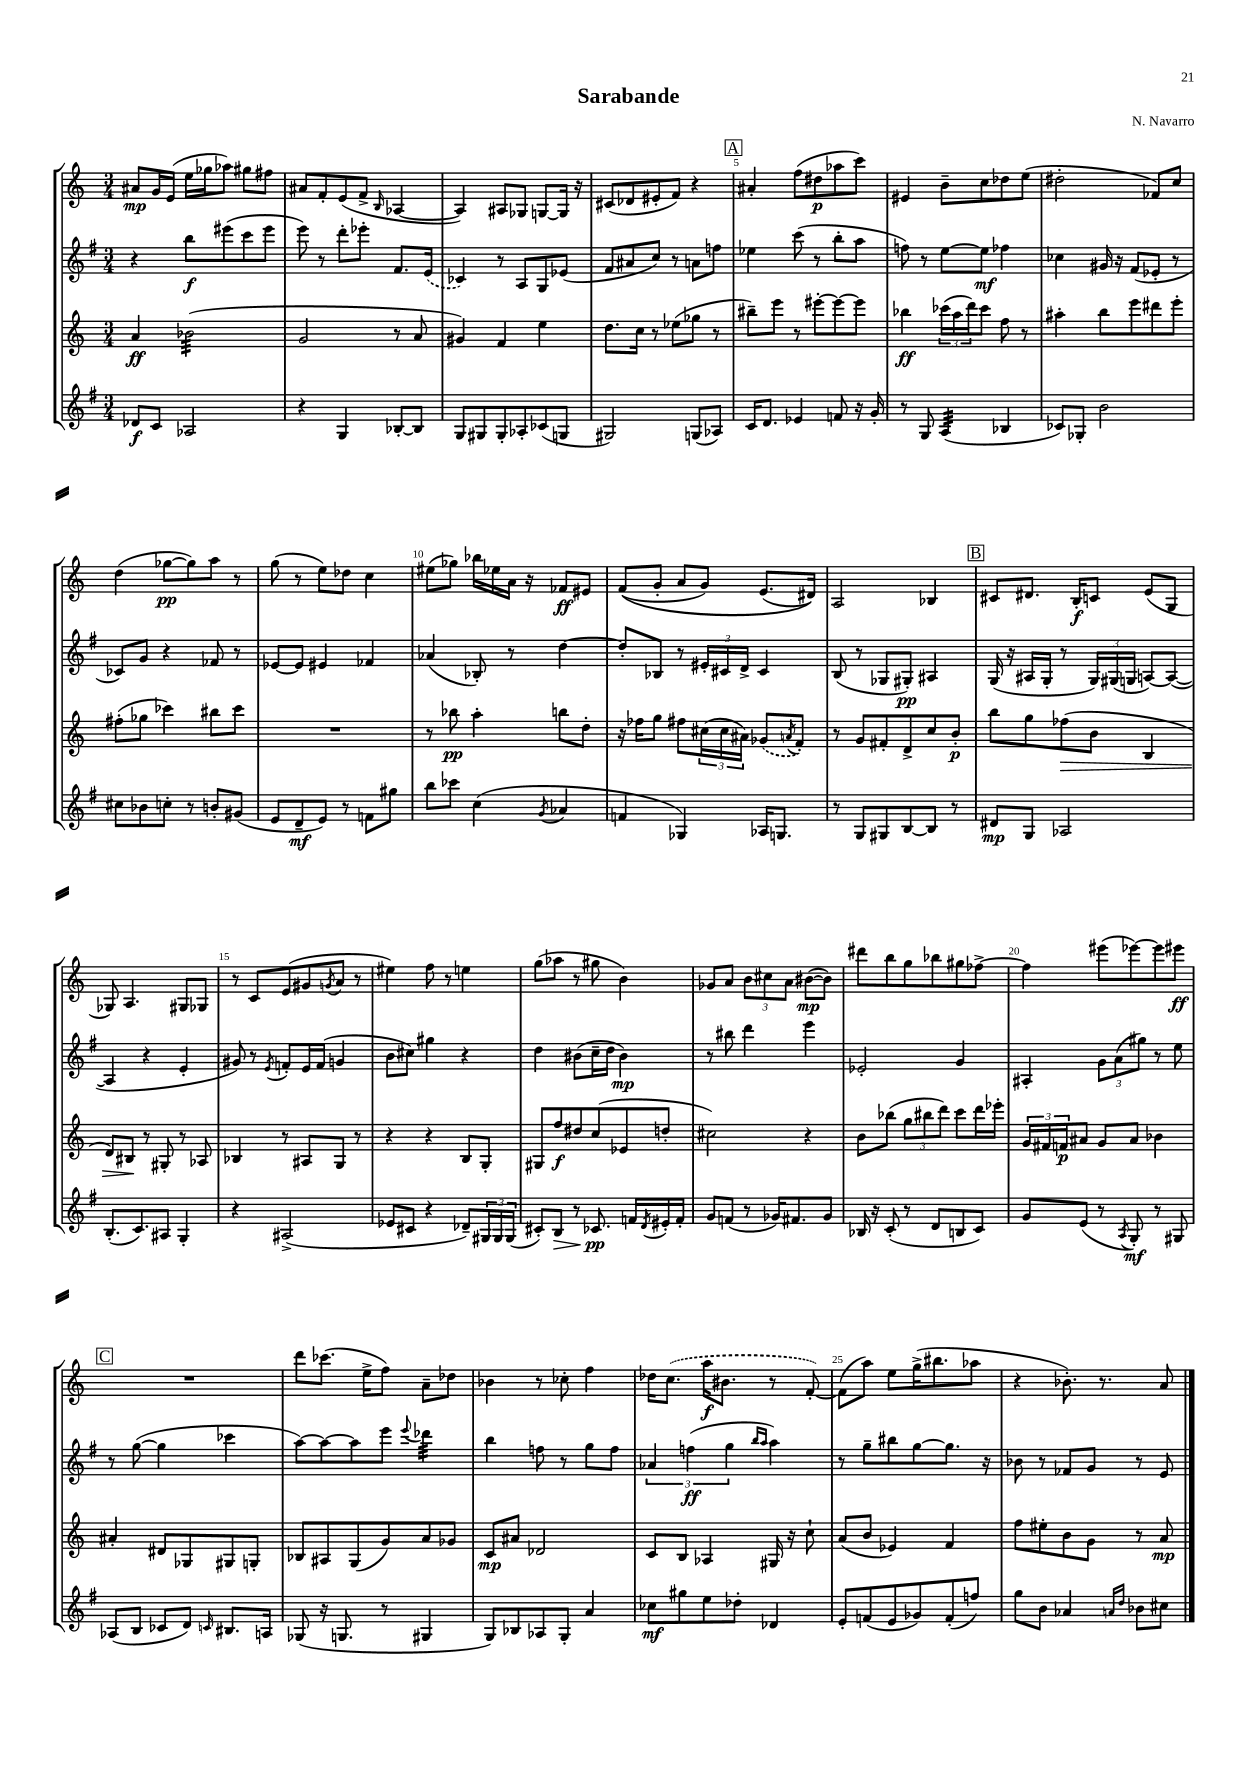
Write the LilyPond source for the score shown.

\header { title = "Sarabande" composer = "N. Navarro" }
<<
\new StaffGroup <<
\new Staff = "s0" {
    \clef treble \key c \major \numericTimeSignature \time 3/4
    ais'8\mp g'16 e'16( e''16 ges''16 aes''8) gis''8 fis''8 |
    ais'8 f'8-. e'8( f'8-> \grace { b16 } aes4~ |
    aes4) ais8 ges8 g8~ g16 r16 |
    cis'8( des'8 eis'8-. f'8) r4 |
    \mark \markup { \box "A" } ais'4-. f''8( dis''8\p aes''8 c'''8) |
    eis'4 b'8-- c''8 des''8 e''8( |
    dis''2-. fes'8) c''8 |
    d''4( ges''8~\pp ges''8) a''8 r8 |
    g''8( r8 e''8) des''8 c''4 |
    eis''8( ges''8) bes''16 ees''16 a'16 r16 fes'8\ff eis'8 |
    f'8(\( g'8-. a'8 g'8) e'8.( dis'16)\) |
    a2 bes4 |
    \mark \markup { \box "B" } cis'8 dis'8. b16-.\f c'8 e'8( g8 |
    ges8) a4. gis8 ges8 |
    r8 c'8 e'8( gis'8 \acciaccatura { g'8 } a'8 r8 |
    eis''4) f''8 r8 e''4 |
    g''8( aes''8 r8 gis''8 b'4) |
    ges'8 a'8 \tuplet 3/2 { b'8 cis''8 a'8 } bis'8~\mp( bis'8) |
    dis'''8 b''8 g''8 bes''8 gis''8 fes''8~-> |
    fes''4 eis'''8( ees'''8~) ees'''8 eis'''8\ff |
    \mark \markup { \box "C" } R2. |
    d'''8 ces'''8.( e''16-> f''8) a'8-- des''8 |
    bes'4 r8 ces''8-. f''4 |
    des''16 \once \slurDashed c''8.( a''16\f bis'8. r8 f'8~-.) |
    f'8( a''8) e''8 g''16->( bis''8. aes''8 |
    r4 bes'8.-.) r8. a'8 \bar "|." |
}
\new Staff = "s1" {
    \clef treble \key g \major \numericTimeSignature \time 3/4
    r4 b''8\f eis'''8( c'''8 eis'''8 |
    e'''8) r8 d'''8-. ees'''8-. fis'8. \once \slurDashed e'16( |
    ces'4) r8 a8 g8 ees'8( |
    fis'8 ais'8 c''8) r8 a'8 f''8 |
    \mark \markup { \box "A" } ees''4 c'''8( r8 b''8-. a''8 |
    f''8) r8 e''8~ e''8\mf fes''4 |
    ces''4 gis'16 r16 fis'8( ees'8-. r8 |
    ces'8) g'8 r4 fes'8 r8 |
    ees'8~ ees'8 eis'4 fes'4 |
    aes'4( bes8-.) r8 d''4~ |
    d''8-. bes8 r8 \tuplet 3/2 { eis'16-. cis'16 d'16-> } cis'4 |
    b8( r8 ges8 gis8-.\pp) ais4 |
    \mark \markup { \box "B" } g16( r16 ais16 g16-. r8 \tuplet 3/2 { g16) gis16( g16 } a8~) a8~( |
    a4 r4 e'4-. |
    gis'8) r8 \acciaccatura { e'8 } f'8-. e'16 f'16( g'4 |
    b'8 cis''8) gis''4 r4 |
    d''4 bis'8( c''16-- d''16 bis'4\mp) |
    r8 bis''8 d'''4 e'''4 |
    ees'2-. g'4 |
    ais4-. \tuplet 3/2 { g'8 a'8( gis''8) } r8 e''8 |
    \mark \markup { \box "C" } r8 g''8~( g''4 ces'''4 |
    a''8~) a''8~ a''8 e'''8 \appoggiatura { e'''8 } des'''4:32 |
    b''4 f''8 r8 g''8 f''8 |
    \tuplet 3/2 { aes'4 f''4\ff( g''4 } \grace { b''16 a''16 } a''4) |
    r8 g''8-- bis''8 g''8~ g''8. r16 |
    bes'8 r8 fes'8 g'8 r8 e'8 \bar "|." |
}
\new Staff = "s2" {
    \clef treble \key c \major \numericTimeSignature \time 3/4
    a'4\ff bes'2:32( |
    g'2 r8 a'8 |
    gis'4) f'4 e''4 |
    d''8. c''16 r8 ees''8( ges''8 r8 |
    \mark \markup { \box "A" } bis''8--) e'''8 r8 eis'''8~-. eis'''8~ eis'''8 |
    bes''4\ff \tuplet 3/2 { ces'''16( a''16 d'''16) } ces'''8 f''8 r8 |
    ais''4-. b''8 e'''8 dis'''8 e'''8-. |
    fis''8-.( ges''8 ces'''4) bis''8 ces'''8 |
    R2. |
    r8 bes''8\pp a''4-. b''8 d''8-. |
    r16 fes''16 g''8 fis''8 \tuplet 3/2 { cis''16( cis''16 ais'16) } \once \slurDashed ges'8( \acciaccatura { a'8 } f'8-.) |
    r8 g'8 fis'8-. d'8-> c''8 b'8-.\p |
    \mark \markup { \box "B" } b''8 g''8 fes''8\>( b'8 b4 |
    d'8) bis8\! r8 gis8-. r8 aes8 |
    bes4 r8 ais8 g8 r8 |
    r4 r4 b8 g8-. |
    gis8 f''8\f dis''8 c''8( ees'8 d''8-. |
    cis''2) r4 |
    b'8 bes''8( \tuplet 3/2 { g''8 bis''8 d'''8) } c'''8 d'''16 ees'''16-. |
    \tuplet 3/2 { g'16 fis'16 f'16\p } ais'8 g'8 ais'8 bes'4 |
    \mark \markup { \box "C" } ais'4-. dis'8 ges8 gis8 g8-. |
    bes8 ais8 g8( g'8) a'8 ges'8 |
    c'8\mp ais'8 des'2 |
    c'8 b8 aes4 gis16 r16 c''8-! |
    a'8( b'8 ees'4) f'4 |
    f''8 eis''8-. b'8 g'8 r8 a'8\mp \bar "|." |
}
\new Staff = "s3" {
    \clef treble \key g \major \numericTimeSignature \time 3/4
    des'8\f c'8 aes2 |
    r4 g4 bes8~-. bes8 |
    g8 gis8 gis8-. aes8-. ces'8( g8 |
    gis2) g8( aes8) |
    \mark \markup { \box "A" } c'16 d'8. ees'4 f'8 r16 g'16-. |
    r8 g8 a4:32( bes4 |
    ces'8) ges8-. b'2 |
    cis''8 bes'8 c''8-. r8 b'8-. gis'8( |
    e'8 d'8--\mf e'8) r8 f'8 gis''8 |
    b''8 ces'''8 c''4( \acciaccatura { g'8 } aes'4 |
    f'4 ges4) aes16 g8. |
    r8 g8 gis8 b8~ b8 r8 |
    \mark \markup { \box "B" } dis'8\mp g8 aes2 |
    b8.-.( c'8.) ais8 g4-. |
    r4 ais2->( |
    ees'8 cis'8 r4 des'8--) \tuplet 3/2 { gis16 gis16 gis16( } |
    cis'8-.) b8\> r8 ces'8.\pp\! f'16 \acciaccatura { d'8 } eis'16-. f'16-. |
    g'8 f'8( r8 ges'16) fis'8. ges'8 |
    bes16 r16 c'8-.( r8 d'8 b8 c'8) |
    g'8 e'8( r8 \acciaccatura { a8 } g8-.\mf) r8 gis8 |
    \mark \markup { \box "C" } aes8( b8 ces'8 d'8) \grace { c'16 } bis8. a16 |
    ges8( r16 g8. r8 gis4 |
    g8) bes8 aes8 g8-. a'4 |
    ces''8\mf gis''8 e''8 des''8-. des'4 |
    e'8-. f'8( e'8 ges'8) f'8-.( f''8) |
    g''8 b'8 aes'4 \grace { a'16 d''16 } bes'8 cis''8 \bar "|." |
}
>>
>>
\layout { \context { \Score \override BarNumber.break-visibility = ##(#f #t #t) barNumberVisibility = #(every-nth-bar-number-visible 5) } }
